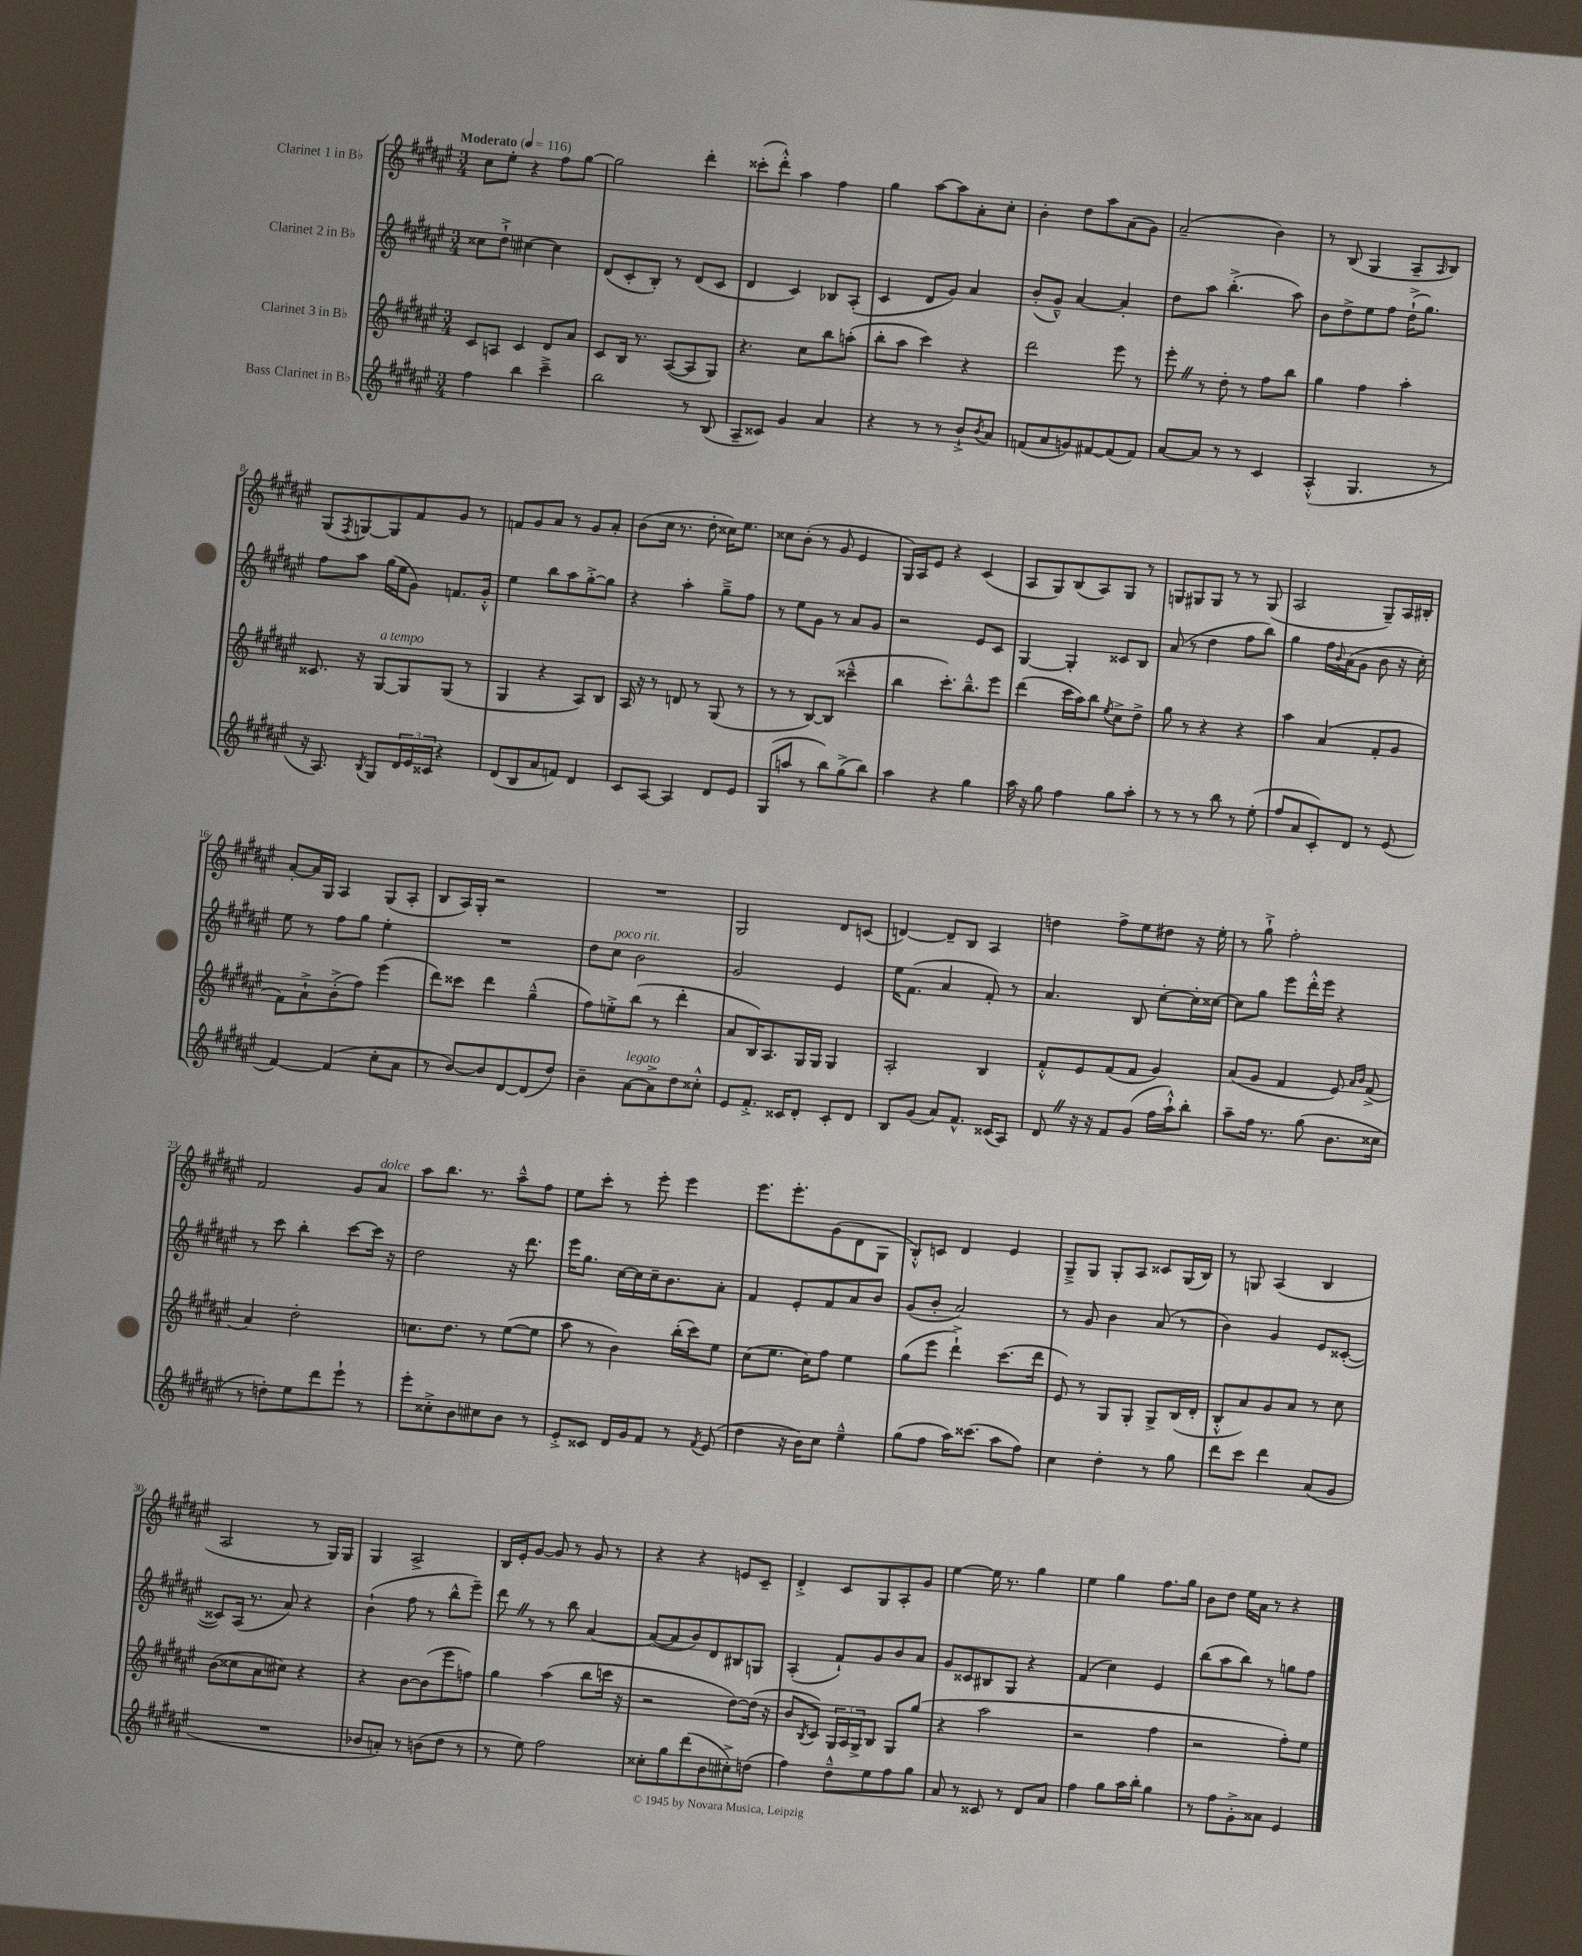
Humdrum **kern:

**kern	**kern	**kern	**kern
*part4	*part3	*part2	*part1
*staff4	*staff3	*staff2	*staff1
*I"Bass Clarinet in B♭	*I"Clarinet 3 in B♭	*I"Clarinet 2 in B♭	*I"Clarinet 1 in B♭
*clefG2	*clefG2	*clefG2	*clefG2
*k[f#c#g#d#a#e#]	*k[f#c#g#d#a#e#]	*k[f#c#g#d#a#e#]	*k[f#c#g#d#a#e#]
*M3/4	*M3/4	*M3/4	*M3/4
*MM116	*MM116	*MM116	*MM116
=1	=1	=1	=1
!	!	!	!LO:TX:a:B:t=Moderato
4ff#\	8c#/L	8cc##X\L	8cc#\L
.	8An/J	8dd#`^\J	8ee#'\J
4bb\	4c#/	[4cc#X\	4r
4ccc#~^\	8d#/L	4cc#\]	8ff#\L
.	8a#/J	.	[8gg#\J
=2	=2	=2	=2
2bb\	8c#/L	(8d#/L	2gg#\]
.	16B/Jk	8c#'/	.
.	8.r	.	.
.	.	8B'/J)	.
.	([8A#/L	8r	.
8r	8A#/]	(8d#/L	4ddd#'\
(8B/	8G#/J)	8c#/J	.
=3	=3	=3	=3
8A#~/L	4.r	4d#/	(8ccc##X'\L
8c##X/J)	.	.	8ddd#'^^\J)
4g#/	.	4c#/)	4aa#\
.	8cc#\L	.	.
4a#/	8bb\	8B-X/L	4ff#\
.	(8aan'\J	(8A#'/J	.
=4	=4	=4	=4
4r	8bb'\L	4c#/	4gg#\
.	8aa#\J	.	.
8r	4ccc#\)	8d#/L	[8aa#\L
8r	.	8g#/J)	8aa#\]
8b`^/L	4r	4a#/	8a#'\
8qb/	.	.	.
8a#/J	.	.	8cc#'\J
=5	=5	=5	=5
(8fn/L	2ddd#\	(8b'/L	4b'\
8a#/	.	8g#~^^/J)	.
8gn/)	.	[4a#/	8dd#\L
[8f#X/	.	.	8aa#\
(8f#/]	8eee#\	4a#'/]	(8a#\
8f#/J)	8r	.	8g#\J)
=6	=6	=6	=6
[8a#/L	8eee#'Z\	8dd#\L	(2a#~/
8a#/J]	8r	8aa#\J	.
8r	8dd#'\	(4.bb'^\	.
8r	8r	.	.
4c#/	8ff#\L	.	4b\)
.	8bb\J	8aa#\)	.
=7	=7	=7	=7
(4A#'^^/	4gg#\	8b\L	8r
.	.	8dd#^\	(8B/
4.G#/	4ff#\	8ee#\	4G#/
.	.	8ff#\J	.
.	4aa#'\	(16dd#`^\KL	8A#~/L
.	.	8.gg#\J)	.
.	.	.	16qqA#/
8r	.	.	8B/J)
!!LO:LB:g=z
=8	=8	=8	=8
16r	8.c##X/	8ff#\L	(8G#/L
8.A#/)	.	.	.
.	.	.	8qF#/
.	.	8aa#\J	[8Gn/)
.	16r	.	.
8qB/	.	.	.
!	!LO:TX:a:i:t=a tempo	!	!
8G#/L	[8G#/L	(16gg#\LL	8G/]
.	.	16ee#\J	.
24d#/L	8G#/]	8g#\J)	8f#/
24e#/	.	.	.
24c##X/JJ	.	.	.
4r	(8G#/J	8.fn/L	8g#/J
.	8r	.	8r
.	.	16g#'^^/Jk	.
=9	=9	=9	=9
(8d#/L	4G#/	4ee#\	8fn/L
8B/	.	.	8g#/
8a#/	4r	8bb\L	8a#/J
8fn/J)	.	8aa#\	8r
4d#/	8A#/L)	[8gg#'^\	8g#/L
.	8B/J	8gg#\J]	8a#'/J
=10	=10	=10	=10
8c#/L	16A#/	4r	(8b\L
.	16r	.	.
[8A#/J	8r	.	16cc#\Jk
.	.	.	8.r
4A#/]	8dn/	4aa#'\	.
.	8r	.	8dd#'\
8d#/L	(8G#/	8gg#~^\L	16cc##X\KL)
.	.	.	8.ee#\J
8e#/J	8r	8ff#\J	.
=11	=11	=11	=11
(8G#/L	8r	8r	8cc##X\L
8aan/J	8r	8ee#\L	(8b'\J
8r	[8B/L)	8g#\J	8r
8bb\L)	(8B/J]	8r	8g#/
(8gg#^\	4ccc##X~^^\	8a#/L	4e#/
8bb\J)	.	8g#/J	.
=12	=12	=12	=12
4aa#\	4bb\	2r	16G#/LL)
.	.	.	16A#/J
.	.	.	8e#/J
4r	8.ccc#'\L)	.	4r
.	8.bb~^^\	.	.
4gg#\	.	8e#/L	(4c#/
.	8eee#\J	8c#/J	.
=13	=13	=13	=13
16aa#\	(4ddd#\	[4G#/	8A#/L
16r	.	.	.
8gg#\	.	.	8G#/)
4ff#\	16ccc#\LL	4G#'/]	(8B/
.	16aa#\J)	.	.
.	8bb\J	.	8A#/)
.	8qee#/	.	.
8gg#\L	8cc#^\L	8c##X/L	8G#/J
8aa#'\J	8dd#^\J	8B/J	8r
=14	=14	=14	=14
8r	8gg#\	(8a#/	8Gn/L
8r	8r	8r	8G#X/
8r	4r	4dd#\	8G#/J
8bb\	.	.	8r
8r	4r	8ff#\L	8r
(8ee#'\	.	8bb\J)	(8G#/
=15	=15	=15	=15
8ff#/L	4aa#\	4gg#\	2A#/
8a#/	.	.	.
8c#'/)	(4a#/	16ff#\LL	.
.	.	8qqb/	.
.	.	(16a#\J	.
8d#/J	.	8g#\J	.
8r	8f#'/L	8b\	8G#~/L)
(8e#/	8g#/J	16r	16A#/L
.	.	16cc#'\)	16B#X'/JJ
!!LO:LB:g=z
=16	=16	=16	=16
[4f#/)	8f#\L)	8ee#\	[8a#'/L
.	8a#`^\	8r	16a#/L]
.	.	.	16G#/JJ
(4f#/]	(8b'^\	8ff#\L	4A#/
.	8ff#\J)	8gg#\J	.
8cc#'\L	(4eee#\	4ee#'\	(8G#/L
8a#\J	.	.	8A#'/J
=17	=17	=17	=17
8r	8ddd#\L)	2.r	8B/L
[8b/L)	8ccc##X\J	.	16A#/L)
.	.	.	16G#'/JJ
8b/]	4ddd#\	.	2r
[8d#/	.	.	.
(8d#/]	(4gg#~^^\	.	.
8dd#/J)	.	.	.
=18	=18	=18	=18
4b~\	8ff#\L)	8dd#\L	2.r
!	!	!LO:TX:a:i:t=poco rit.	!
.	8een'^\	8cc#\J	.
!LO:TX:a:i:t=legato	!	!	!
[8a#\L	(8bb\J	2b\	.
8a#^\]	8r	.	.
8dd#\	4ddd#'\	.	.
8cc##X'^^\J	.	.	.
=19	=19	=19	=19
8e#/L	8a#/L	2g#/	2G#/
8.f#'^/J	16B/K)	.	.
.	8.A#/	.	.
16c##X/KL	.	.	.
8d#'/J	16G#/L	.	.
.	16G#/JJ	.	.
8c##'/L	4G#/	4e#/	8d#/L
8d#/J	.	.	(8cn/J
=20	=20	=20	=20
8B/L	2A#'/	16ee#\KL	[4dn/)
.	.	(8.f#\J	.
(8g#/J	.	.	.
8a#/L)	.	4a#/	8d~/L]
8.f#^^/J	.	.	8B/J
.	4B/	8f#'/)	4A#/
(16c##X/KL	.	.	.
8A#/J)	.	8r	.
=21	=21	=21	=21
8d#Z/	8f#'^^/L	4.a#/	4ddn\
16r	8e#/	.	.
16r	.	.	.
8f#/L	(8f#/	.	8ff#^\L
(8g#/J	8f#/J	8B/	8ee#\
16ff#\LL	4g#/)	[8cc#'\L	8dd#X\J
16aa#`^^\J)	.	.	.
8bb'\J	.	16cc#'\L]	16r
.	.	[16cc##X\JJ	16ee#'\
=22	=22	=22	=22
8aa#~\L	(8a#/L	8cc##\L]	8r
16ff#\Jk	8g#/J	8gg#\J	8gg#`^\
8.r	.	.	.
.	4f#/	8eee#\L	2ff#'\
(8gg#\	.	16ddd#'^^\L	.
.	.	16eee#\JJ	.
8.b\L	8e#/)	4r	.
.	16qqa#/LL	.	.
.	16qqb/JJ	.	.
.	(8f#^/	.	.
16cc##X\Jk	.	.	.
!!LO:LB:g=z
=23	=23	=23	=23
8r	4a#/)	8r	2f#/
8ddn'\L)	.	8ccc#\	.
8ee#\	2dd#'\	4bb'\	.
8ddd#\	.	.	.
8eee#`\J	.	[8ccc#\L	8g#/L
!	!	!	!LO:TX:a:i:t=dolce
8r	.	16ccc#\Jk]	8a#/J
.	.	16r	.
=24	=24	=24	=24
8eee#'\L	8.ccn\L	2dd#\	8aa#\L
8cc##X'^\	.	.	8.bb\J
.	8.dd#\J	.	.
8b\	.	.	.
.	.	.	8.r
8cc#X\	8r	.	.
8b\J	([8ee#\L	16r	8aa#~^^\L
.	.	8.ddd#\	.
8r	8ee#\J]	.	8ff#\J
=25	=25	=25	=25
8e#'^/L	8aa#\	16eee#\KL	8ee#\L
.	.	8.gg#\J	.
8c##X/J	8r	.	8ccc#'\J
16d#/LL	4b\)	[16cc#\LL	8r
16g#/J	.	16cc#\]	.
8f#/J	.	16cc#~\J	8eee#'\
.	.	8.b\	.
8r	(16bb'\LL	.	4eee#\
.	16ccc#\J)	.	.
8qf#/	.	.	.
(8e#/	8ee#\J	8a#'\J	.
=26	=26	=26	=26
4dd#\	(8cc#\L	4f#/	8.eee#\L
.	8.ee#\J	.	.
.	.	.	8.eee#'\
16r	.	8e#'/L	.
16b\KL)	16cc#\KL)	.	.
8cc#\J	8ff#\J	8f#/	(8g#\
4ee#~^^\	4ee#\	8a#/	8d#\
.	.	8b/J	8G#\J
=27	=27	=27	=27
(8gg#\L	(8gg#\L	(8g#/L	8B'^^/L)
8ff#\J	8eee#\J	8b'/J	8cn/J
16aa#\KL)	4ddd#`^\)	2a#/)	4d#/
(8.ccc##X\J	.	.	.
8aa#\L	(8.ccc#\L	.	4e#/
8ff#\J)	.	.	.
.	16ddd#\Jk	.	.
=28	=28	=28	=28
4cc#\	8e#/)	8r	8G#~^/L
.	8r	8g#/	8G#/J
4dd#'\	8G#/L	4b\	8G#'/L
.	8G#'/J	.	8A#/J
8r	8G#^/L	(8a#/	8c##X/L
8gg#\	(16B/L	8r	(16G#/L
.	16d#'/JJ	.	16B/JJ)
=29	=29	=29	=29
8ddd#\L	8B'^^/L	4b\)	8r
8ccc#\J	8a#/)	.	8Gn/
4ddd#\	8g#/	4g#/	(4A#/
.	8a#/J	.	.
(8a#/L	8r	8e#/L	4B/
8g#/J	8cc#\	([8c##X'/J	.
!!LO:LB:g=z
=30	=30	=30	=30
2.r	(8b\L	8c##X/L])	2A#/
.	8cc##X\	(16A#/Jk	.
.	.	8.r	.
.	8a#\	.	.
.	8cc#X\J)	8a#/)	.
.	4r	4r	8r
.	.	.	16G#/LL)
.	.	.	16G#/JJ
=31	=31	=31	=31
8b-X/L	4r	(4b`\	4G#/
8an'/J)	.	.	.
8r	[8b\L	8ff#\	2A#^/
(8bn\L	(8b\]	8r	.
8dd#\J	8eee#\	8bb^^\L	.
8r	8ffn\J)	8eee#~\J)	.
=32	=32	=32	=32
8r	4gg#\	8ddd#Z\	16B/LL
.	.	.	16e#'/J
8ee#\)	.	8r	[8g#/J
2ff#\	(4aa#\	8r	8g#/]
.	.	8bb\	8r
.	8bb\L	[4a#/	8g#/
.	16cccn\Jk	.	8r
.	16r	.	.
=33	=33	=33	=33
8cc##X'\L	2r	(8a#/L_	4r
8gg#\	.	8a#/]	.
(8ddd#\	.	8b/)	4r
8b\	.	8d#/	.
8cc#X'^\)	[8dd#\L)	8B#X/	8en/L
(8ddn\J	(16dd#\Jk]	8Gn/J	8c#~/J
.	16r	.	.
=34	=34	=34	=34
4ff#\)	8b/L	(4A#'/	4d#'^/
.	8qB/	.	.
.	8c#/J)	.	.
8dd#~^^\L	24G#/LL	8f#`/L)	8c#/L
.	24A#/	.	.
.	24G#^/J	.	.
8ee#\	8B/J	8g#/	8G#/
8ff#\	8G#/L	8b/	8A#'/
8gg#\J	(8gg#/J	8a#/J	8g#/J
=35	=35	=35	=35
8a#/	4r	8g#/L	[4ee#\
8r	.	8c##X/	.
8c##X/	2aa#\	8B#X/	16ee#\]
.	.	.	8.r
8r	.	8G#/J	.
8d#/L	.	4r	4gg#\
8a#/J	.	.	.
=36	=36	=36	=36
4ff#\	2r	(4f#/	4ee#\
8gg#\L	.	4cc#\)	4gg#\
16aa#\L	.	.	.
16bb'\JJ	.	.	.
4gg#\	4ff#\	4e#/	8.ff#\L
.	.	.	16gg#\Jk
=37	=37	=37	=37
8r	2r	(8bb\L	8b\L
8ff#\L	.	8aa#\	8dd#\J
8g#'^\	.	8bb\J)	16ee#\LL
.	.	.	16a#\JJ
8a##X\J	.	8r	8r
4e#/	8ff#'\L)	8ggn\L	4r
.	8ee#\J	8ff#\J	.
==	==	==	==
*-	*-	*-	*-
